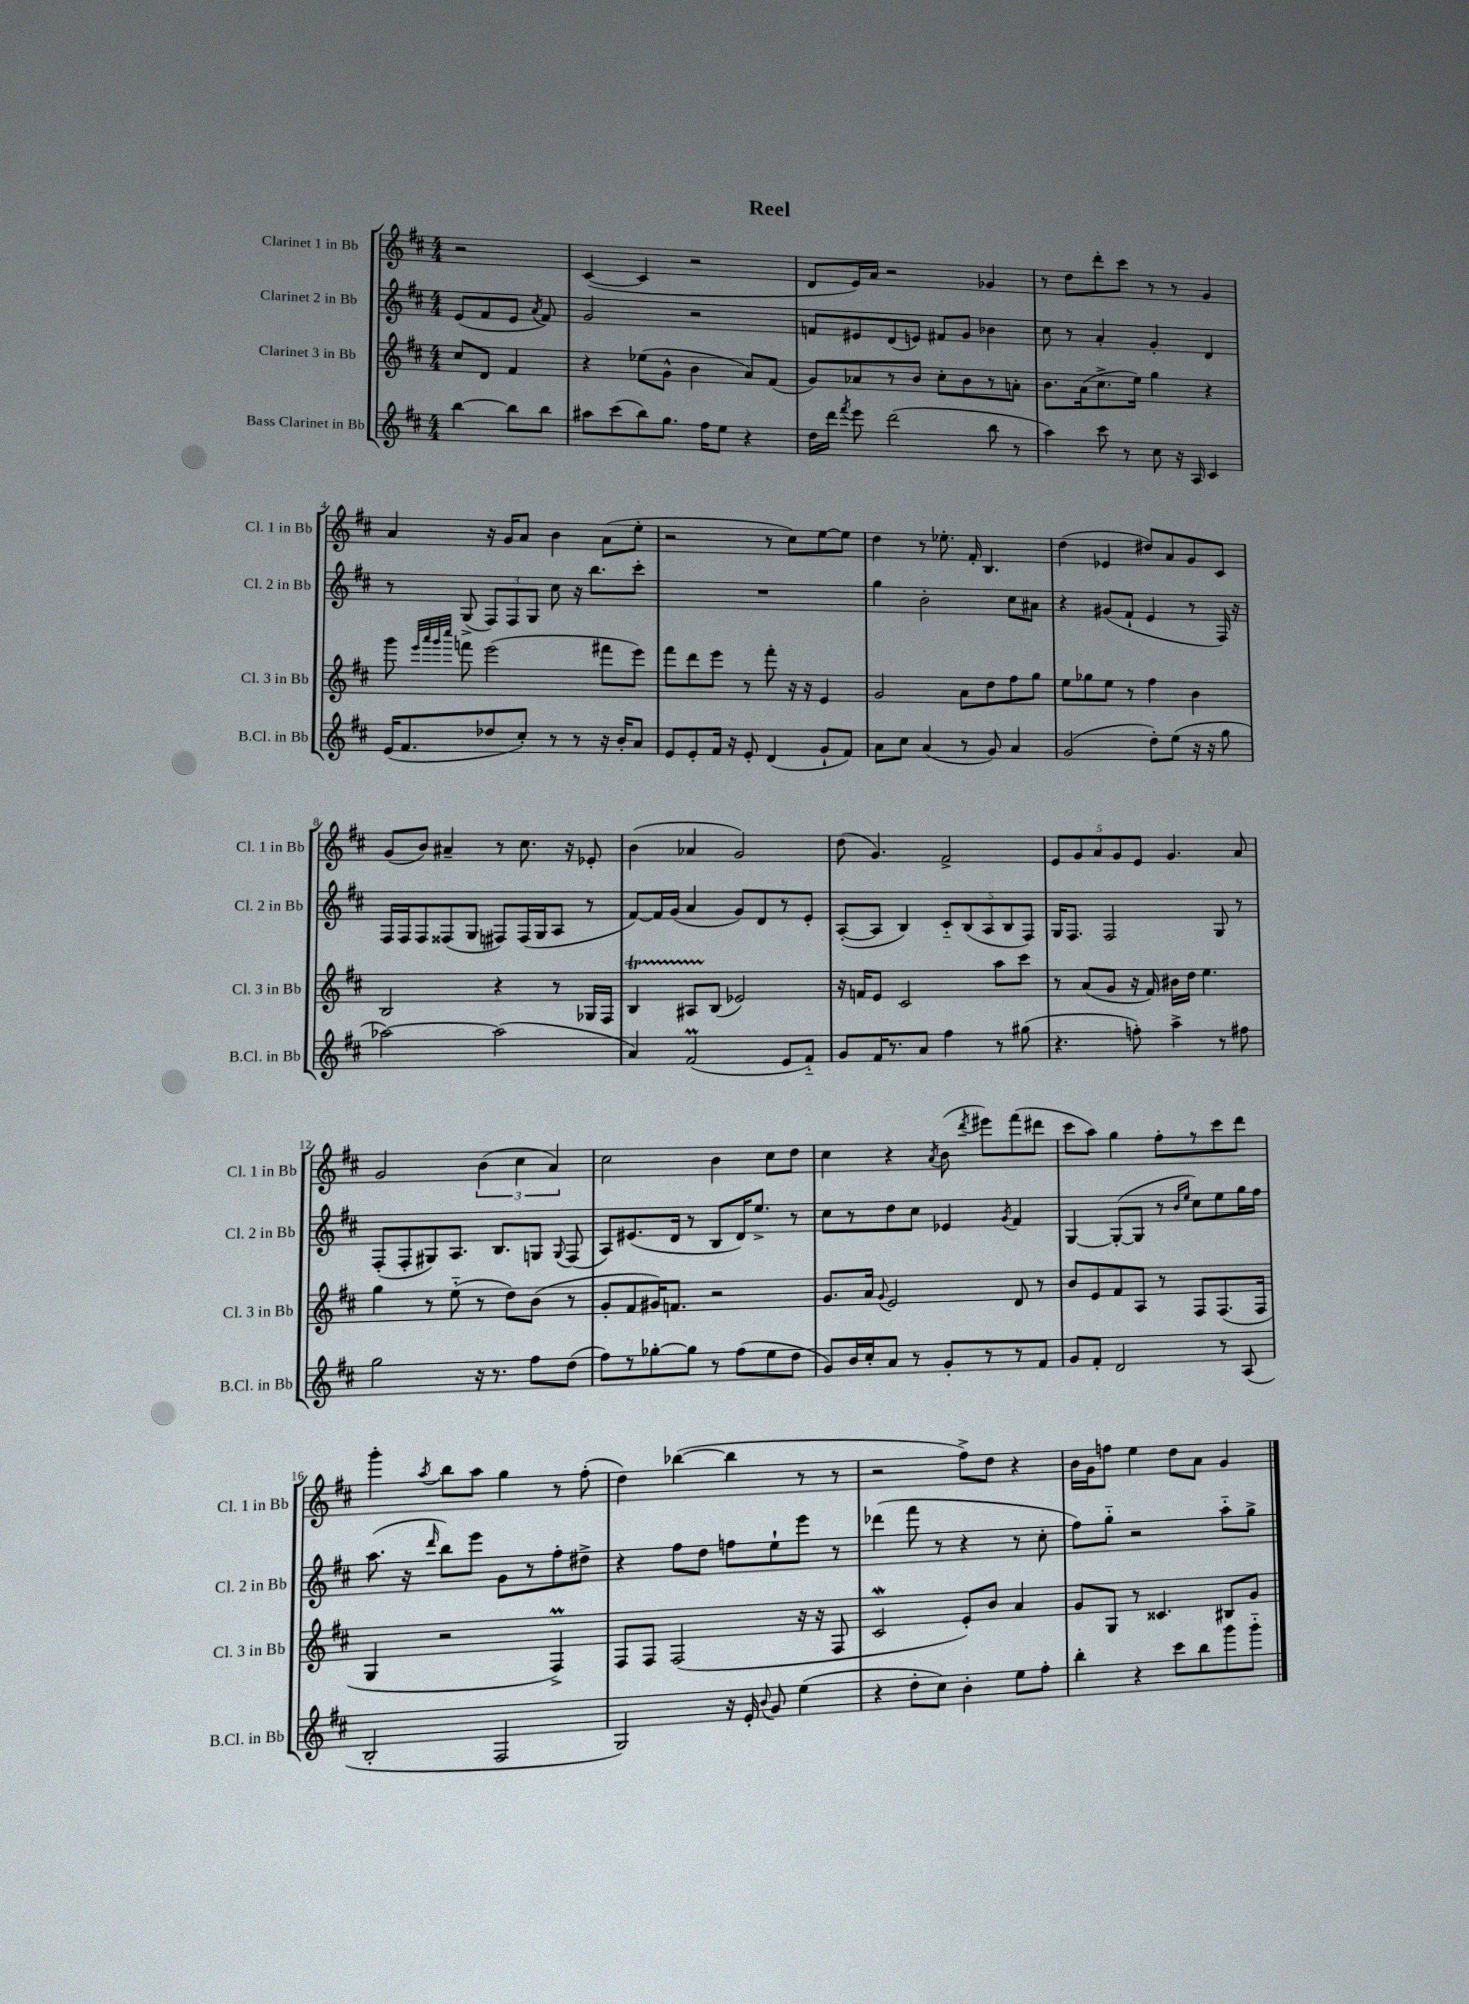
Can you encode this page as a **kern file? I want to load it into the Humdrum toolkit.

**kern	**kern	**kern	**kern
*staff4	*staff3	*staff2	*staff1
*clefG2	*clefG2	*clefG2	*clefG2
*k[f#c#]	*k[f#c#]	*k[f#c#]	*k[f#c#]
*M4/4	*M4/4	*M4/4	*M4/4
[4bb	8cc#	(8e	2r
.	8d	8f#	.
8bb]	4f#	8e	.
.	.	8qa	.
8bb	.	8f#)	.
=	=	=	=
8aa#	4r	2g	([4c#
(8ccc#	.	.	.
8bb)	(8ee-	.	4c#]
8.gg	8g^^	.	.
.	4b	2r	2r
16ff#	.	.	.
8ee	.	.	.
4r	8a)	.	.
.	(8f#	.	.
=	=	=	=
16dd	8g)	8f	8d
16ddd	.	.	.
8qfff#	.	.	.
8eee	8a-	8e#	16e)
.	.	.	16a
(2ddd	8r	(8d	2r
.	8b	8e)	.
.	8cc#'	8f#	.
.	8b	8g	.
8bb	8r	4b-	4g-
8r	8a'	.	.
=	=	=	=
4aa)	8.b	8cc#	8r
.	.	8r	8dd
.	(16a	.	.
8ccc#	8.cc#^	4a'	8ddd'
8r	.	.	8ccc#
.	16ee)	.	.
8cc#	4gg	4g'	8r
16r	.	.	8r
16A	.	.	.
4c#	4r	4d	4g
=	=	=	=
(16e	8ggg	8r	4a
8.f#	.	.	.
.	32qqeee	.	.
.	32qqaaa	.	.
.	32qqggg	.	.
.	32qqcccc#	.	.
.	8fff	(8G^	.
8dd-	(2eee	12F#)	16r
.	.	.	16g
.	.	12F#	.
8cc#')	.	.	8a
.	.	12G	.
8r	.	8cc#	4b
8r	.	16r	.
.	.	8.bb	.
16r	8fff#	.	(8a
16b'	.	.	.
8a	8eee)	8ccc#'	8ee'
=	=	=	=
8e	8fff#	1r	2r
8e'	8ddd	.	.
16f#	8eee	.	.
16r	.	.	.
8e'	8r	.	.
(4d	8fff#'	.	8r
.	16r	.	8cc#)
.	16r	.	.
8g`	4e	.	[8ee
8f#)	.	.	8ee]
=	=	=	=
8a	2g	4gg	4dd
8cc#	.	.	.
(4a	.	2b'	8r
.	.	.	8.ee-'
8r	8a	.	.
.	.	.	16f#'
8g)	8dd	.	4.B
4a	8ff#	8cc#	.
.	8gg	8a#	.
=	=	=	=
(2g	8ee	4r	(4dd
.	8gg-	.	.
.	8ee	(8g#	4e-
.	8r	8f#`	.
8dd')	4ff#	4e	8dd#)
(8ee	.	.	8a
16r	4b	8r	8g
16r	.	.	.
8gg	.	16F#)	8c#
.	.	16r	.
=	=	=	=
[2aa-)	2B	16F#	(8g
.	.	16F#	.
.	.	8F#	8b)
.	.	(8F##	4a#~
.	.	8G	.
(2aa-]	4r	8F#)	8r
.	.	(16F#	8.cc#
.	.	16G	.
.	8r	8A	.
.	.	.	16r
.	16G-	8r	8e-'
.	16F#	.	.
=	=	=	=
4a)	4B	[8f#)	(4b
.	.	16f#]	.
.	.	(16g	.
(2f#	8A#	4a	4a-
.	(8B	.	.
.	2e-)	8g)	2g)
.	.	8d	.
8e	.	8r	.
8f#'~)	.	8e'	.
=	=	=	=
8g	16r	([8A'	(8dd
.	16f	.	.
16f#	8e	8A]	4.g)
8.r	.	.	.
.	2c#	4B)	.
8a	.	.	.
4ff#	.	10c#'~	2f#^
.	.	(10B	.
.	.	10A	.
8r	8aa	.	.
.	.	10B	.
(8gg#	8ccc#	.	.
.	.	10F#)	.
=	=	=	=
4.r	8r	16G	10e
.	.	8.F#	.
.	.	.	10g
.	(8a	.	.
.	.	.	10a
.	8g	2F#	.
.	.	.	10g
8ff')	16r	.	.
.	.	.	10e
.	16f#)	.	.
4aa^	16b#	.	4.g
.	16dd	.	.
.	4.ee	.	.
8r	.	8G	.
8ff#	.	8r	8a
=	=	=	=
2gg	4gg	(8F#'	2g
.	.	8F#'	.
.	8r	8G#)	.
.	(8ee'~	8.A	.
16r	8r	.	(6b
8.r	.	8.B	.
.	8dd)	.	.
.	.	.	6cc#
8ff#	(8b	8G	.
.	.	.	6a)
.	.	8qqG	.
(8dd	8r	(8F#	.
=	=	=	=
8ff#)	8g'	8A)	2cc#
8r	8f#	(8.e#	.
[8gg-'	16g#)	.	.
.	8.f	16d	.
8gg-]	.	8r	.
8r	2r	8B	4b
(8ff#	.	16d)	.
.	.	8.ee^	.
8ee	.	.	8cc#
8dd	.	8r	8dd
=	=	=	=
8g)	8.g	8cc#	4cc#
16b	.	8r	.
16cc#'	16a	.	.
.	8qqg	.	.
8a	2e	8dd	4r
8r	.	8cc#	.
.	.	.	8qa
8g'	.	4e-	(8b
.	.	.	8qddd
8r	.	.	8eee#)
.	.	8qg	.
8r	8d	4f#	(8fff#
8f#	8r	.	8ddd#
=	=	=	=
8g	8b	[4G	8ccc#
8f#'	8e	.	8aa)
2d	8f#	(8G'_	4gg
.	8A	8G]	.
.	8r	8r	8ff#'
.	.	16qqb	.
.	.	16qqee	.
.	8F#	8cc#)	8r
8r	(8.F#	8ee	8ccc#
(8A	.	16gg	8ddd
.	16F#	16ff#	.
=	=	=	=
2B'	4G	(8.aa	4ggg'
.	.	16r	.
.	.	16qqddd	8qaa
.	2r	8bb)	8bb
.	.	8eee	8aa
2F#	.	8g	4gg
.	.	8r	.
.	4F#^)	8ff#'	8r
.	.	8dd#^	(8ff#'
=	=	=	=
2G)	8F#	4r	4dd)
.	8F#	.	.
.	(2F#	8ff#	([4bb-
.	.	8dd	.
16r	.	8ff	4bb-]
16e'	.	.	.
8qqb	.	.	.
8g	.	8ee`	.
(4ee	16r	8eee	8r
.	16r	.	.
.	8F#	8r	8r
=	=	=	=
4r	2c#	(4ddd-	2r
8dd'	.	8fff#	.
8cc#)	.	8r	.
4b'	8e')	4r	8ff#^)
.	8b	.	8dd
8ee	4a	8r	4r
8ff#'	.	8cc#'	.
=	=	=	=
4bb'	8g	8ff#)	16b
.	.	.	16g
.	8G	8gg'~	8ff
4r	8r	2r	4ee
.	4.c##	.	.
8ccc#	.	.	8dd
8bb	.	.	8a
8ggg	8B#	8aa'~	4g
8ggg'~	8g	8gg^	.
==	==	==	==
*-	*-	*-	*-
